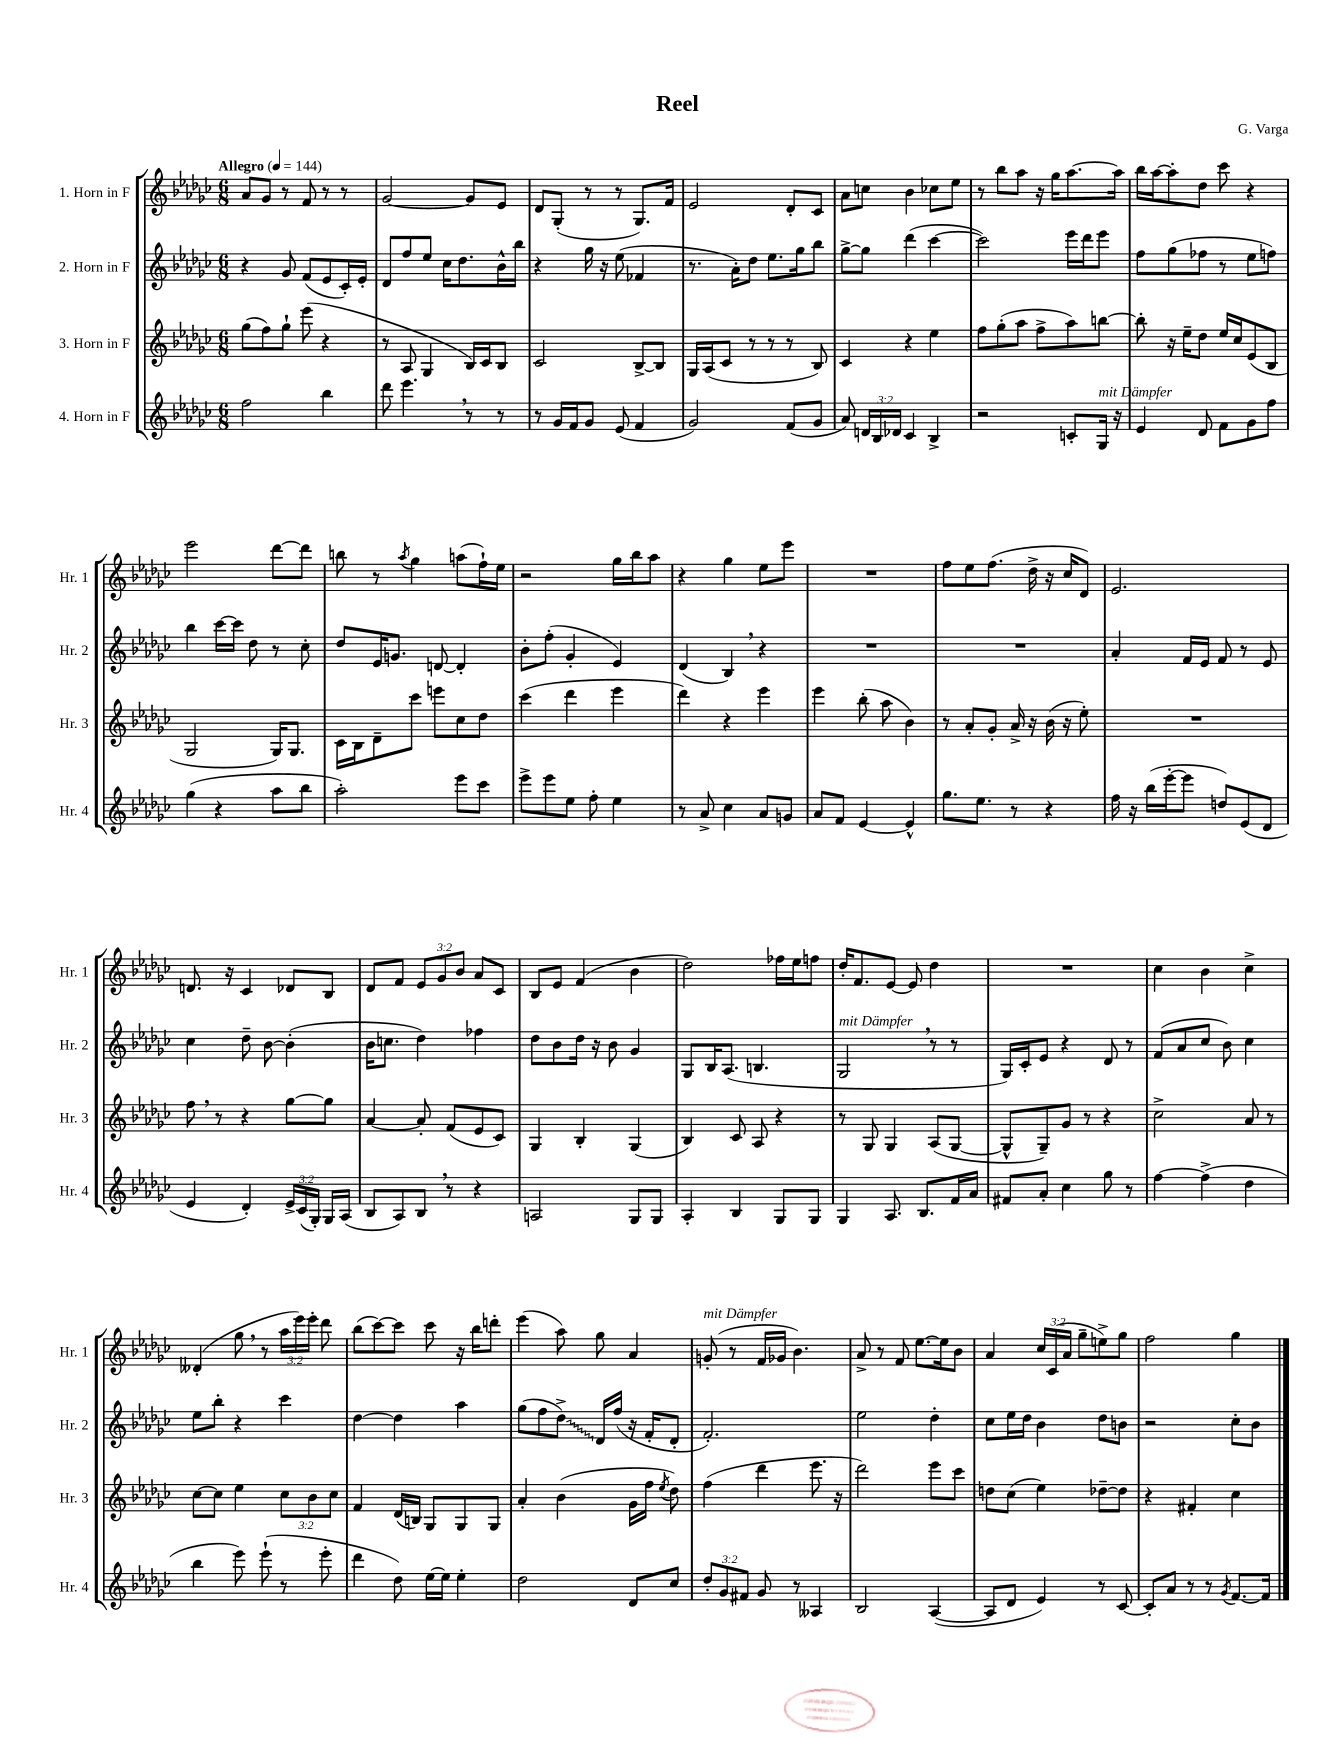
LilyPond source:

\header { title = "Reel" composer = "G. Varga" }
<<
\new StaffGroup <<
\new Staff = "s0" \with { instrumentName = "1. Horn in F" shortInstrumentName = "Hr. 1" } {
    \clef treble \key ges \major \numericTimeSignature \time 6/8 \override Staff.TupletNumber.text = #tuplet-number::calc-fraction-text \tempo "Allegro" 4 = 144
    \autoBeamOff aes'8[ ges'8] r8 f'8 r8 r8 |
    ges'2~ ges'8[ ees'8] |
    des'8[ ges8]-.( r8 r8 ges8.[) f'16] |
    ees'2 des'8[-. ces'8] |
    aes'8[ c''8] bes'4 ces''8[ ees''8] |
    r8 bes''8[ aes''8] r16 ges''16[ aes''8.~ aes''16] |
    bes''16[ aes''16~ aes''8-. des''8] ces'''8 r4 |
    ees'''2 des'''8[~ des'''8] |
    b''8 r8 \acciaccatura { aes''8 } ges''4 a''8[( f''16-!) ees''16] |
    r2 ges''16[ bes''16 aes''8] |
    r4 ges''4 ees''8[ ees'''8] |
    R2. |
    f''8[ ees''8 f''8.]( des''16-> r16 ces''16[ des'8]) |
    ees'2. |
    d'8. r16 ces'4 des'8[ bes8] |
    des'8[ f'8] \tuplet 3/2 { ees'8[ ges'8 bes'8] } aes'8[ ces'8] |
    bes8[ ees'8] f'4( bes'4 |
    des''2) fes''16[ ees''16 f''8] |
    des''16[-. f'8. ees'8]~ ees'8 des''4 |
    R2. |
    ces''4 bes'4 ces''4-> |
    deses'4-.( ges''8 \breathe r8 \tuplet 3/2 { aes''16[ ees'''16) ees'''16]-. } des'''8 |
    bes''8[( ces'''8~) ces'''8] ces'''8 r16 bes''16[ d'''8]-. |
    ees'''4( aes''8) ges''8 aes'4 |
    g'8-.^\markup { \italic "mit Dämpfer" }( r8 f'16[ ges'16] bes'4.) |
    aes'8-> r8 f'8 ees''8.[~ ees''16 bes'8] |
    aes'4 \tuplet 3/2 { ces''16[ ces'16( aes'16] } ges''8[-- e''8->) ges''8] |
    f''2 ges''4 \bar "|." |
}
\new Staff = "s1" \with { instrumentName = "2. Horn in F" shortInstrumentName = "Hr. 2" } {
    \clef treble \key ges \major \numericTimeSignature \time 6/8
    \autoBeamOff r4 ges'8 f'8[( ees'8 ces'16-.) ees'16]-. |
    des'8[ f''8 ees''8] ces''16[ des''8. bes'16-^ bes''16] |
    r4 ges''16 r16 ees''8( fes'4 |
    r8. aes'16[-.) des''8] ees''8.[ ges''16 bes''8] |
    ges''8[~-> ges''8] des'''4( ces'''4~ |
    ces'''2) ees'''16[ des'''16 ees'''8] |
    f''8[ ges''8( fes''8] r8 ees''8[ f''8]) |
    bes''4 ces'''16[~ ces'''16] des''8 r8 ces''8-. |
    des''8[ ees'16 g'8.] d'8~ d'4-. |
    bes'8[-. f''8]-.( ges'4-. ees'4) |
    des'4( bes4) \breathe r4 |
    R2. |
    R2. |
    aes'4-. f'16[ ees'16] f'8 r8 ees'8 |
    ces''4 des''8-- bes'8~ bes'4-.( |
    bes'16[ c''8.] des''4) fes''4 |
    des''8[ bes'8 des''16] r16 bes'8 ges'4 |
    ges8[ bes16 aes8.]( b4. |
    ges2^\markup { \italic "mit Dämpfer" } \breathe r8 r8 |
    ges16[) ces'16-. ees'8] r4 des'8 r8 |
    f'8[( aes'8 ces''8] bes'8) ces''4 |
    ees''8[ bes''8]-. r4 ces'''4 |
    des''4~ des''4 aes''4 |
    ges''8[( f''8 \once \override Glissando.style = #'zigzag des''8]->\glissando) des'16[ f''16]( r16 f'16[-. des'8]-. |
    f'2.-.) |
    ees''2 des''4-. |
    ces''8[ ees''16 des''16] bes'4 des''8[ b'8] |
    r2 ces''8[-. bes'8] \bar "|." |
}
\new Staff = "s2" \with { instrumentName = "3. Horn in F" shortInstrumentName = "Hr. 3" } {
    \clef treble \key ges \major \numericTimeSignature \time 6/8 \override Staff.TupletNumber.text = #tuplet-number::calc-fraction-text
    \autoBeamOff ges''8[( f''8) ges''8]-! ees'''8( r4 |
    r8 aes8 ges4 bes16[) ces'16 bes8] |
    ces'2 bes8[~-> bes8] |
    ges16[ aes16( ces'8] r8 r8 r8 bes8) |
    ces'4 r4 ees''4 |
    f''8[ ges''8-.( aes''8] f''8[-> aes''8) b''8]~ |
    b''8-. r16 ees''16[-- des''8] ees''16[ ces''16 ees'8( bes8] |
    ges2 ges16[) ges8.] |
    ces'16[ bes16 des'8-- ces'''8] e'''8[ ces''8 des''8] |
    ces'''4( des'''4 ees'''4 |
    des'''4) r4 ees'''4 |
    ees'''4 bes''8-.( aes''8 bes'4) |
    r8 aes'8[-. ges'8]-. aes'16-> r16 bes'16( r16 ees''8-.) |
    R2. |
    f''8 \breathe r8 r4 ges''8[~ ges''8] |
    aes'4~ aes'8-. f'8[( ees'8 ces'8]) |
    ges4 bes4-. ges4( |
    bes4) ces'8 aes8 r4 |
    r8 ges8 ges4 aes8[( ges8]~ |
    ges8[-^ ges8--) ges'8] r8 r4 |
    ces''2-> aes'8 r8 |
    ces''8[~ ces''8] ees''4 \tuplet 3/2 { ces''8[ bes'8 ces''8] } |
    f'4 des'16[( b16]) ges8[ ges8 ges8] |
    aes'4-. bes'4( ges'16[ f''16] \acciaccatura { ees''8 } des''8) |
    f''4( des'''4 ees'''8. r16 |
    des'''2) ees'''8[ ces'''8] |
    d''8[ ces''8]( ees''4) des''8[~-- des''8] |
    r4 fis'4-. ces''4 \bar "|." |
}
\new Staff = "s3" \with { instrumentName = "4. Horn in F" shortInstrumentName = "Hr. 4" } {
    \clef treble \key ges \major \numericTimeSignature \time 6/8 \override Staff.TupletNumber.text = #tuplet-number::calc-fraction-text
    \autoBeamOff f''2 bes''4 |
    des'''8 ees'''4. \breathe r8 r8 |
    r8 ges'16[ f'16 ges'8] ees'8( f'4 |
    ges'2) f'8[( ges'8] |
    aes'8) \tuplet 3/2 { d'16[ bes16 des'16] } ces'4 bes4-> |
    r2 c'8[-. ges16]^\markup { \italic "mit Dämpfer" } r16 |
    ees'4 des'8 f'8[ ges'8 f''8] |
    ges''4( r4 aes''8[ bes''8] |
    aes''2-.) ees'''8[ ces'''8] |
    ees'''8[-> ees'''8 ees''8] f''8-. ees''4 |
    r8 aes'8-> ces''4 aes'8[ g'8] |
    aes'8[ f'8] ees'4~ ees'4-^ |
    ges''8.[ ees''8.] r8 r4 |
    f''16 r16 bes''16[( ees'''16~-. ees'''8] d''8[) ees'8( des'8] |
    ees'4 des'4-.) \tuplet 3/2 { ees'16[-> ces'16( ges16]-.) } ges16[ aes16]( |
    bes8[ aes8) bes8] \breathe r8 r4 |
    a2 ges8[ ges8] |
    aes4-. bes4 ges8[ ges8] |
    ges4 aes8. bes8.[ f'16 aes'16] |
    fis'8[ aes'8]-. ces''4 ges''8 r8 |
    f''4~ f''4->( des''4 |
    bes''4 ees'''8) ees'''8-!( r8 ees'''8-. |
    des'''4 des''8) ees''16[~ ees''16] ees''4-. |
    des''2 des'8[ ces''8] |
    \tuplet 3/2 { des''8[-. ges'8 fis'8] } ges'8 r8 aeses4 |
    bes2 aes4~( |
    aes8[ des'8] ees'4) r8 ces'8~ |
    ces'8[-. aes'8] r8 r8 \acciaccatura { ges'8 } f'8.[~ f'16] \bar "|." |
}
>>
>>
\layout { \context { \Score \remove "Bar_number_engraver" } }
